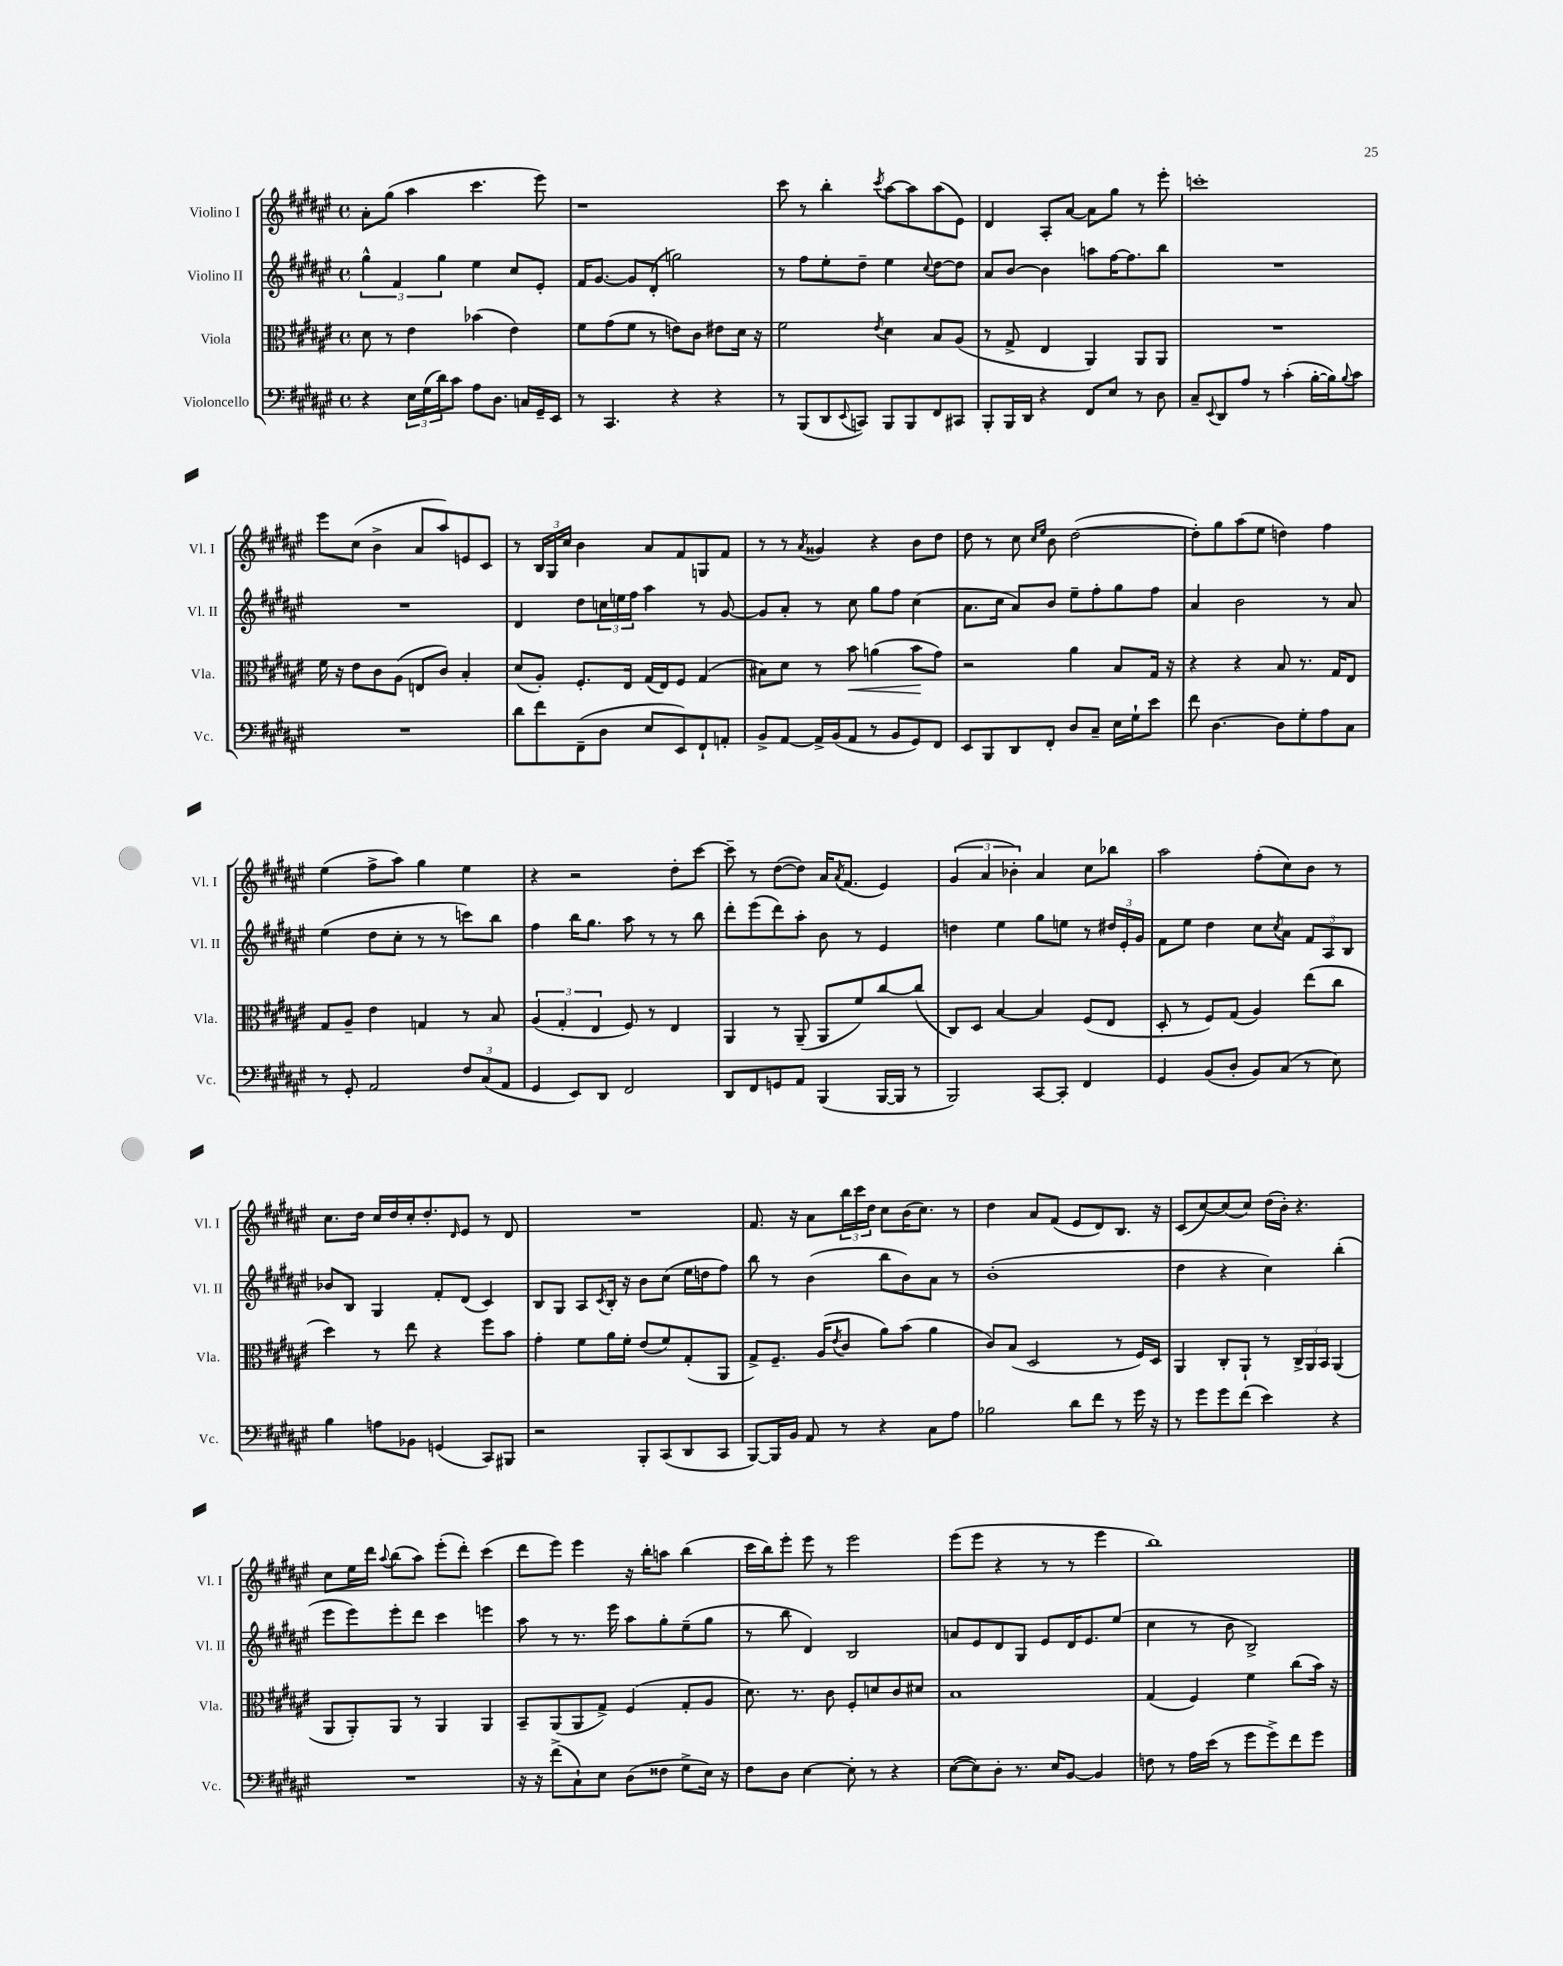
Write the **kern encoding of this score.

**kern	**kern	**dynam	**kern	**kern
*part4	*part3	*part3	*part2	*part1
*staff4	*staff3	*staff3	*staff2	*staff1
*I"Violoncello	*I"Viola	*	*I"Violino II	*I"Violino I
*I'Vc.	*I'Vla.	*	*I'Vl. II	*I'Vl. I
*clefF4	*clefC3	*	*clefG2	*clefG2
*k[f#c#g#d#a#e#]	*k[f#c#g#d#a#e#]	*	*k[f#c#g#d#a#e#]	*k[f#c#g#d#a#e#]
*M4/4	*M4/4	*	*M4/4	*M4/4
*met(c)	*met(c)	*	*met(c)	*met(c)
=1	=1	=1	=1	=1
4r	8d#\	.	6gg#^^\	8a#'\L
.	8r	.	.	(8gg#\J
.	.	.	6f#/	.
24E#\LL	4e#\	.	.	4aa#\
(24G#\	.	.	.	.
24d#\J)	.	.	6gg#\	.
8c#\J	.	.	.	.
8A#\L	(4b-X\	.	4ee#\	4.ccc#\
8.D#\J	.	.	.	.
.	4e#\)	.	8cc#/L	.
16Cn/LL	.	.	.	.
16GG#~/	.	.	8e#'/J	8eee#\)
16EE#/JJ	.	.	.	.
=2	=2	=2	=2	=2
8r	8f#\L	.	16f#/KL	1r
.	.	.	[8.g#/J	.
4.CC#/	(8g#\	.	.	.
.	8f#\J	.	8g#/L]	.
.	8r	.	(8d#'/J	.
4r	8en\L)	.	2ggn\)	.
.	8c#\J	.	.	.
4r	8e#X\L	.	.	.
.	16d#\Jk	.	.	.
.	16r	.	.	.
=3	=3	=3	=3	=3
8r	2f#\	.	8r	8ccc#\
(8BBB/L	.	.	8ff#\L	8r
8DD#/	.	.	8ee#'\	4bb'\
8qqEE#/	.	.	.	.
8CCn/J)	.	.	8dd#~\J	.
.	8qe#/	.	.	8qccc#/
8BBB/L	4d#\	.	4ee#\	[8aa#\L
8BBB/	.	.	.	8aa#\]
.	.	.	8qqcc#/	.
8FF#/	8B/L	.	[8dd#\L	(8aa#\
8CC#X/J	(8A#/J	.	8dd#\J]	8e#\J)
=4	=4	=4	=4	=4
8BBB'/L	8r	.	8a#/L	4d#/
16BBB/L	8G#^/	.	[8b/J	.
16DD#/JJ	.	.	.	.
4r	4E#/	.	4b\]	8A#'/L
.	.	.	.	[8a#/J
8FF#/L	4AA#/)	.	8aan\L	8a#\L]
8E#/J	.	.	[16ff#\K	8gg#\J
.	.	.	8.ff#\]	.
8r	8AA#/L	.	.	8r
8D#\	8AA#/J	.	8bb\J	8eee#'\
=5	=5	=5	=5	=5
8C#~/L	1r	.	1r	1cccn'
8qqEE#/	.	.	.	.
8DD#/	.	.	.	.
8A#/J	.	.	.	.
8r	.	.	.	.
(4c#'\	.	.	.	.
[16B'\LL	.	.	.	.
16B\J])	.	.	.	.
8qqB/	.	.	.	.
8c#\J	.	.	.	.
!!LO:LB:g=z
=6	=6	=6	=6	=6
1r	16f#\	.	1r	8eee#\L
.	16r	.	.	.
.	8e#\L	.	.	(8cc#\J
.	8c#\	.	.	4b^\
.	(8A#\J	.	.	.
.	8En/L	.	.	8a#/L
.	8c#/J)	.	.	8aa#/)
.	4B'/	.	.	8en/
.	.	.	.	8c#/J
=7	=7	=7	=7	=7
8d#\L	(8d#/L	.	4d#/	8r
8f#\	8A#'/J)	.	.	24B/LL
.	.	.	.	24G#/
.	.	.	.	24cc#/JJ
(8FF#~\	8.F#'/L	.	8dd#\L	4b\
8D#\J	.	.	24ccn\L	.
.	.	.	24een\	.
.	16E#/Jk	.	.	.
.	.	.	24ff#\JJ	.
8E#/L	(16G#/LL	.	4aa#\	8a#/L
.	16E#/J)	.	.	.
8EE#/)	8F#/J	.	.	8f#/
8FF#`/	(4G#/	.	8r	8Gn/
8AAn'/J	.	.	[8g#/	8f#/J
=8	=8	=8	=8	=8
8BB^/L	8B#X\L)	.	8g#/L]	8r
[8AA#/J	8d#\J	.	8a#'/J	8r
.	.	.	.	8qa#/
16AA#^/LL]	8r	.	8r	4g##X/
(16BB/J	.	.	.	.
!	!	!LO:HP:b	!	!
8AA#/J	8b\	<	8cc#\	.
8r	(4an\	.	8gg#\L	4r
8BB/L	.	.	8ff#\J	.
8GG#/)	8b\L	.	(4cc#\	8b\L
8FF#/J	8g#\J)	[	.	8dd#\J
=9	=9	=9	=9	=9
8EE#/L	2r	.	8.a#\L	8dd#\
8BBB/	.	.	.	8r
.	.	.	16cc#\Jk	.
8DD#/	.	.	8a#/L)	8cc#\
.	.	.	.	16qqcc#/LL
.	.	.	.	16qqee#/JJ
8FF#'/J	.	.	8b/J	8b\
8D#/L	4a#\	.	8ee#~\L	([2dd#\
8C#~/J	.	.	8ff#'\	.
16E#\LL	8B/L	.	8gg#\	.
16G#`\J	.	.	.	.
8e#\J	16G#/Jk	.	8ff#\J	.
.	16r	.	.	.
=10	=10	=10	=10	=10
8f#\	4r	.	4a#/	8dd#'\L])
[4.D#\	.	.	.	8gg#\
.	4r	.	2b\	(8aa#\
.	.	.	.	8ee#\J
8D#\L]	8B/	.	.	4ddn\)
8G#'\	8.r	.	.	.
8A#\	.	.	8r	4ff#\
.	16G#/KL	.	.	.
8C#\J	8E#/J	.	8a#/	.
!!LO:LB:g=z
=11	=11	=11	=11	=11
8r	8G#/L	.	(4ee#\	(4ee#\
8GG#'/	8A#~/J	.	.	.
2AA#/	4e#\	.	8dd#\L	8ff#^\L
.	.	.	8cc#'\J	8aa#\J)
.	4Gn/	.	8r	4gg#\
.	.	.	8r	.
12F#/L	8r	.	8cccn\L)	4ee#\
(12C#/	.	.	.	.
.	8B/	.	8bb\J	.
12AA#/J	.	.	.	.
=12	=12	=12	=12	=12
4GG#/	(6A#/	.	4ff#\	4r
.	6G#'/	.	.	.
8EE#/L)	.	.	16bb\KL	2r
.	.	.	8.gg#\J	.
.	6E#/	.	.	.
8DD#/J	.	.	.	.
2FF#/	8F#/)	.	8aa#\	.
.	8r	.	8r	.
.	4E#/	.	8r	8dd#'\L
.	.	.	8bb\	[8ccc#\J
=13	=13	=13	=13	=13
8DD#/L	4AA#/	.	8ddd#'\L	8ccc#~\]
8FF#/	.	.	(8eee#\	8r
8GGn/	8r	.	8ddd#\)	([8dd#\L
8AA#/J	(8AA#~/	.	8aa#'\J	8dd#\J])
(4BBB/	8AA#/L	.	8b\	16a#/KL
.	.	.	.	8qa#/
.	.	.	.	(8.f#/J
.	8f#/)	.	8r	.
[16BBB/LL	[8cc#/	.	4e#/	4e#/)
16BBB/JJ]	.	.	.	.
8r	(8cc#/J]	.	.	.
=14	=14	=14	=14	=14
2BBB/)	8C#/L)	.	4ddn\	(6g#/
.	8D#/J	.	.	.
.	.	.	.	6a#/
.	[4B/	.	4ee#\	.
.	.	.	.	6b-X'\)
[8CC#/L	4B/]	.	8gg#\L	4a#/
8CC#'/J]	.	.	8een\J	.
4FF#/	(8F#/L	.	8r	8cc#\L
.	8E#/J	.	24dd#X/LL	8bb-X\J
.	.	.	24e#'/	.
.	.	.	24g#/JJ	.
=15	=15	=15	=15	=15
4GG#/	8D#'/	.	8f#\L	2aa#\
.	8r	.	8ee#\J	.
(8BB/L	8F#/L)	.	4dd#\	.
8D#'/J	(8G#/J	.	.	.
8BB/L)	4A#/)	.	8cc#\L	(8ff#'\L
.	.	.	8qcc#/	.
(8C#/J	.	.	8a#\J	8cc#\)
8r	(8ee#\L	.	12f#/L	8b\J
.	.	.	12A#/	.
8E#\)	8cc#\J	.	.	8r
.	.	.	12B/J	.
!!LO:LB:g=z
=16	=16	=16	=16	=16
4B\	4dd#\)	.	8b-X/L	8.cc#\L
.	.	.	8B/J	.
.	.	.	.	16dd#\Jk
8An\L	8r	.	4G#/	16cc#/LL
.	.	.	.	16dd#/
8BB-X\J	8ee#\	.	.	16cc#'/J
.	.	.	.	8.dd#'/
(4GGn/	4r	.	8f#'/L	.
.	.	.	.	16qqd#/
.	.	.	(8d#/J	8e#/J
8CC#/L)	8ff#\L	.	4c#/)	8r
8BBB#X/J	8b\J	.	.	8d#/
=17	=17	=17	=17	=17
2r	4g#'\	.	8B/L	1r
.	.	.	8G#/J	.
.	8f#\L	.	8A#/L	.
.	.	.	8qc#/	.
.	16a#\L	.	16B'/Jk	.
.	16f#'\JJ	.	16r	.
8BBB'/L	(8e#/L	.	8b\L	.
(8CC#/	8f#/)	.	(8cc#\J	.
8DD#/	(8G#'/	.	16ee#\LL	.
.	.	.	16ddn\J	.
8CC#/J	8AA#/J	.	8ff#\J)	.
=18	=18	=18	=18	=18
[8BBB/L)	8G#^/L)	.	8bb\	8.f#/
16BBB/L]	8.F#~/J	.	8r	.
16BB/JJ	.	.	.	16r
8AA#/	.	.	(4b\	8a#\L
.	(16A#/KL	.	.	.
.	8qe#/	.	.	.
8r	8c#/J	.	.	24bb\L
.	.	.	.	24ccc#\
.	.	.	.	24dd#\JJ
4r	8a#\L)	.	8bb\L	8cc#\L
.	(8b\J	.	8b\)	(16b\K
.	.	.	.	8.cc#\J)
8C#\L	4a#\	.	8a#\J	.
8A#\J	.	.	8r	8r
=19	=19	=19	=19	=19
2B-X\	8c#/L)	.	(1b'	4dd#\
.	(8B/J	.	.	.
.	2D#/	.	.	8a#/L
.	.	.	.	(8f#/J
8d#\L	.	.	.	8e#/L
8f#\J	.	.	.	8d#/)
8r	8r	.	.	8.B/J
16g#\	16F#/LL)	.	.	.
16r	16D#/JJ	.	.	16r
=20	=20	=20	=20	=20
8r	4AA#/	.	4dd#\	(8c#/L
8g#\L	.	.	.	[8cc#/)
8g#\	8C#'/L	.	4r	(8cc#/]
(8f#\J	8AA#`/J	.	.	8cc#/J)
4e#\)	8r	.	4cc#\)	(16dd#\LL
.	.	.	.	16b'\JJ)
.	24C#^/LL	.	.	4.r
.	24AA#/	.	.	.
.	24BB/JJ	.	.	.
4r	(4AA#/	.	(4bb'\	.
!!LO:LB:g=z
=21	=21	=21	=21	=21
1r	8AA#/L	.	8eee#\L	8cc#\L
.	8AA#'/)	.	8eee#\)	16ee#\L
.	.	.	.	16ddd#\JJ
.	.	.	.	8qqaa#/
.	8AA#/J	.	8eee#'\	(8bb\L
.	8r	.	8ddd#\J	8aa#\J)
.	4AA#/	.	4ccc#\	(8eee#'\L
.	.	.	.	8ddd#'\J)
.	4AA#/	.	4eeen\	(4ccc#\
=22	=22	=22	=22	=22
16r	8BB~/L	.	8aa#\	8ddd#\L
16r	.	.	.	.
(8f#^\L	(8AA#/	.	8r	8eee#\J)
8C#`\)	8AA#/	.	8.r	4eee#\
8E#\J	8G#^/J)	.	.	.
.	.	.	16eee#\	.
(8D#\L	(4F#/	.	8aa#\L	16r
.	.	.	.	16bb'\KL
8F##X\J	.	.	8gg#'\	8aan\J
8G#^\L	8G#'/L	.	(8ee#~\	(4bb\
16E#\Jk)	8A#/J	.	8gg#\J	.
16r	.	.	.	.
=23	=23	=23	=23	=23
8F#\L	8.d#\)	.	8r	16ccc#\LL
.	.	.	.	16bb\J)
8D#\J	.	.	8bb\	8eee#'\J
.	8.r	.	.	.
[4E#\	.	.	4d#/)	8eee#\
.	8c#\	.	.	8r
8E#'\]	8F#'/L	.	2B/	2eee#\
8r	8dn/	.	.	.
4r	8c#/	.	.	.
.	8d#X/J	.	.	.
=24	=24	=24	=24	=24
([8E#\L	1B	.	8an/L	(8eee#\L
8E#\])	.	.	8e#/	8eee#\J
8D#'\J	.	.	8d#/	4r
8.r	.	.	8G#/J	.
.	.	.	8e#/L	8r
16E#/KL	.	.	.	.
[8BB/J	.	.	16d#/K	8r
.	.	.	8.e#/	.
4BB/]	.	.	.	4eee#\
.	.	.	(8ee#/J	.
=25	=25	=25	=25	=25
8Fn\	(4G#/	.	4cc#\	1bb)
8r	.	.	.	.
16A#\LL	4F#/)	.	8r	.
(16e#\JJ	.	.	.	.
8r	.	.	8b\	.
8g#\L	4f#\	.	2B^/)	.
8g#^\)	.	.	.	.
8f#\	(8cc#\L	.	.	.
8g#\J	16b\Jk)	.	.	.
.	16r	.	.	.
==	==	==	==	==
*-	*-	*-	*-	*-
